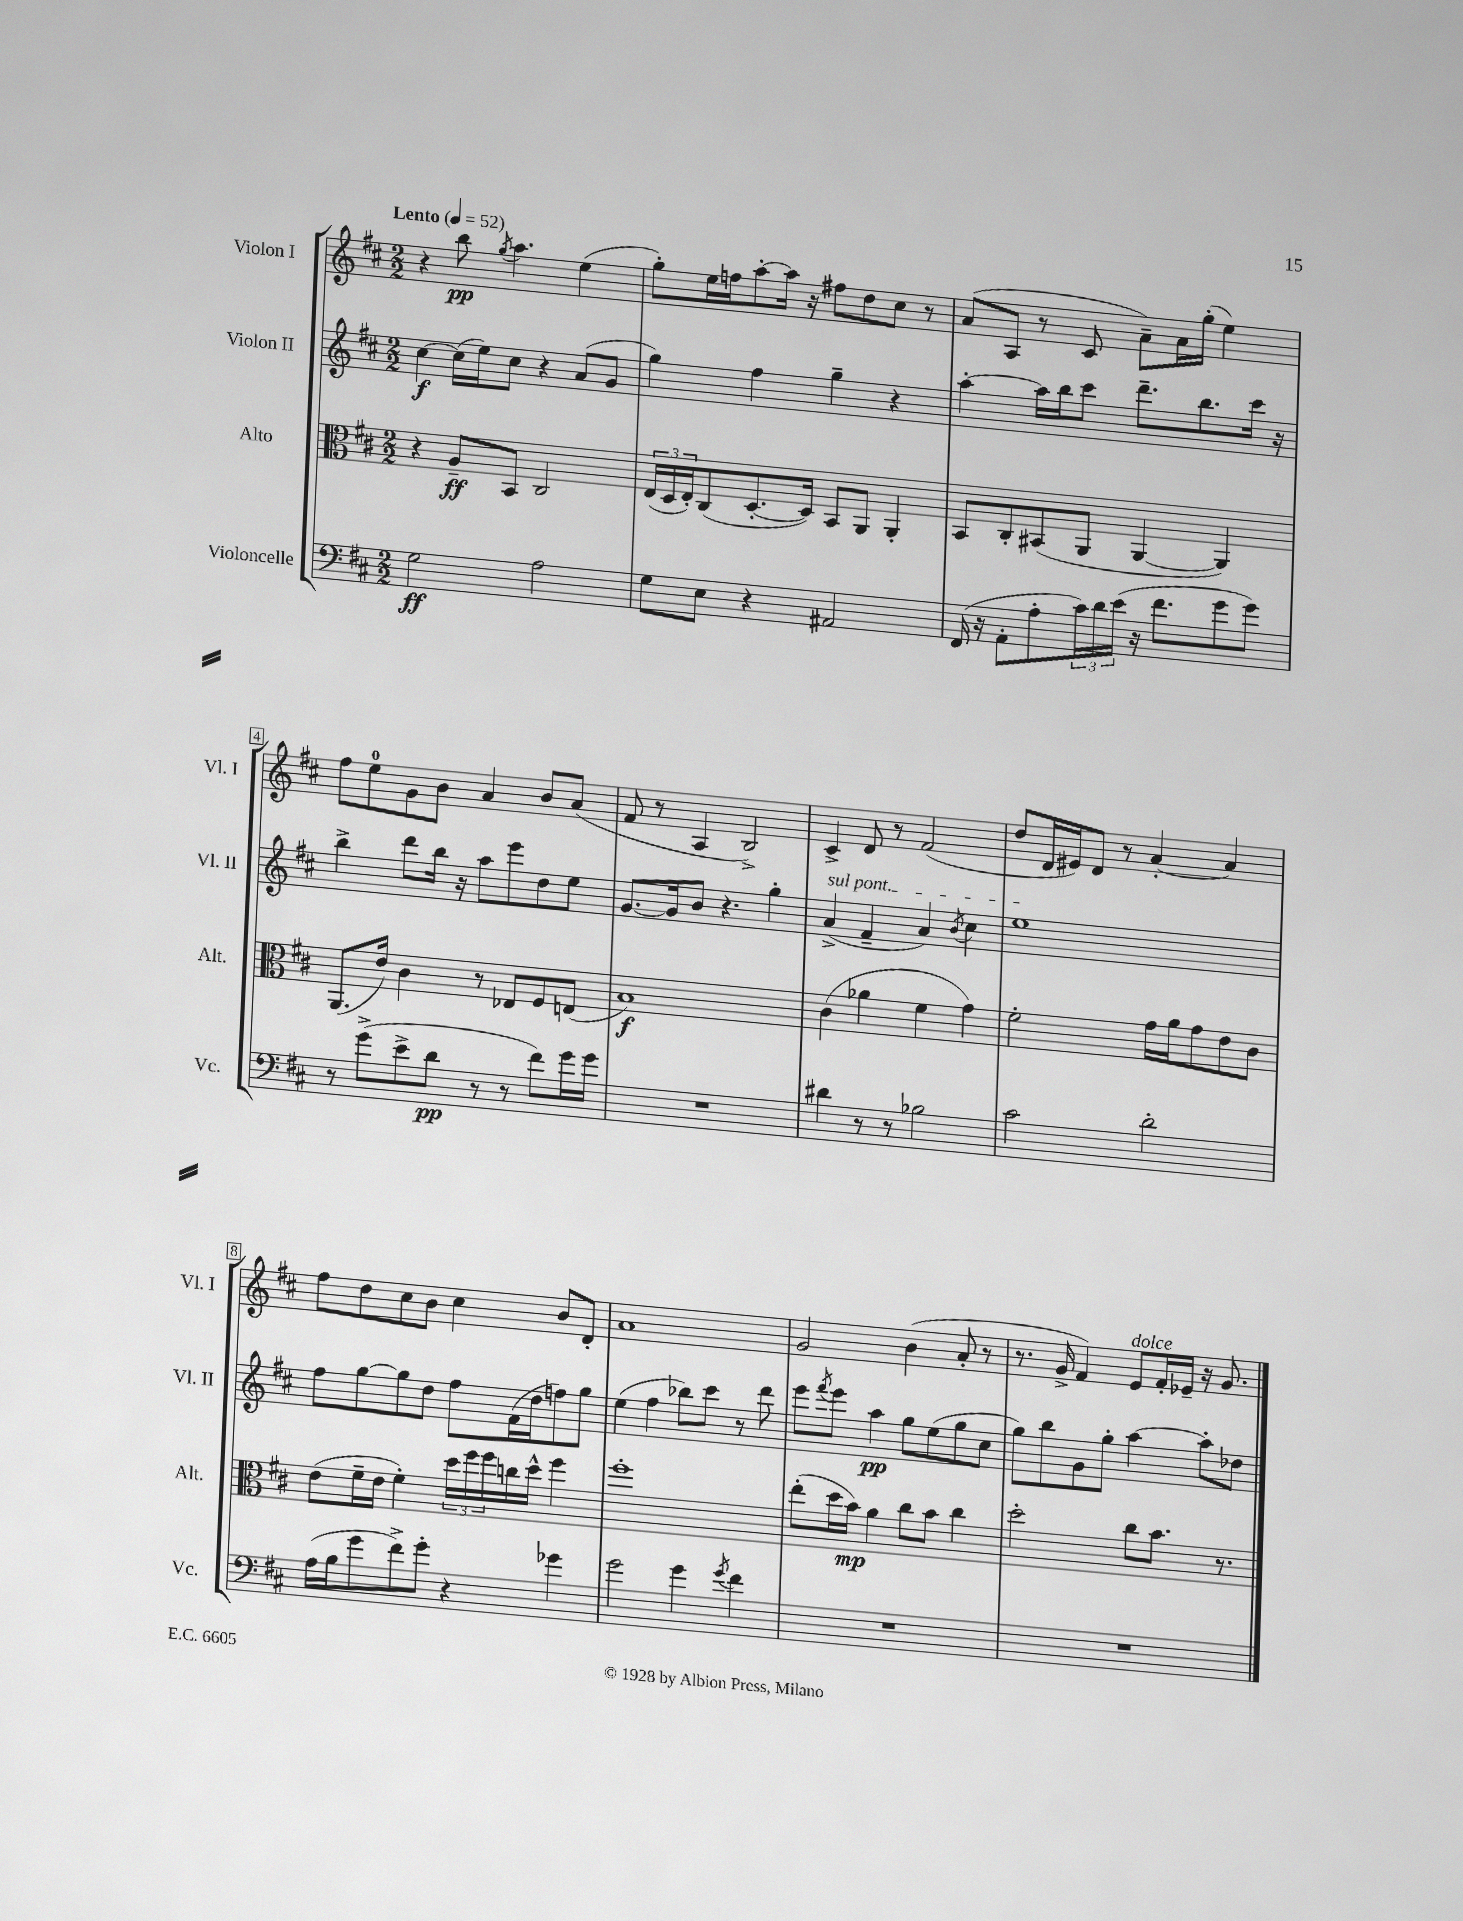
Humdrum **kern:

**kern	**kern	**kern	**kern
*staff4	*staff3	*staff2	*staff1
*clefF4	*clefC3	*clefG2	*clefG2
*k[f#c#]	*k[f#c#]	*k[f#c#]	*k[f#c#]
*M2/2	*M2/2	*M2/2	*M2/2
*MM52	*MM52	*MM52	*MM52
2G	4r	[4cc#	4r
.	8A~	(16cc#]	8bb
.	.	16ee)	.
.	.	.	8qgg
.	8BB	8cc#	4.aa
2A	2C#	4r	.
.	.	(8a	(4ee
.	.	8g	.
=	=	=	=
8G	(24E	4gg)	8gg')
.	24D	.	.
.	24E')	.	.
8E	(8C#	.	16ee
.	.	.	16ff
4r	[8.D'	4ff#	[8aa'
.	.	.	16aa]
.	16D])	.	16r
2AA#	8BB	4gg~	8ff#
.	8AA	.	8dd
.	4AA'	4r	8cc#
.	.	.	8r
=	=	=	=
(16FF#	8BB	[4aa'	(8a
16r	.	.	.
8AA'	8C#'	.	8A
8A'	(8BB#	16aa]	8r
.	.	16bb	.
24c#)	8AA	8ccc#	8c#
24d	.	.	.
(24e	.	.	.
16r	[4AA	8.ddd~	8a~)
8.f#	.	.	.
.	.	.	16a
.	.	8.bb	(16gg'
8g	4AA])	.	4ee)
8g)	.	16ccc#	.
.	.	16r	.
=	=	=	=
8r	(8.AA	4bb^	8ff#
(8g^	.	.	8ee
.	16e)	.	.
8e^	4c#	8ddd	8g
8d	.	16bb	8b
.	.	16r	.
8r	8r	8aa	4a
8r	8E-	8eee	.
8f#)	8F#	8dd	8b
16g	(8E	8ee	(8a
16g	.	.	.
=	=	=	=
1r	1B)	[8.g	8f#
.	.	.	8r
.	.	16g]	.
.	.	8b	4A
.	.	4.r	.
.	.	.	2B^)
.	.	4gg'	.
=	=	=	=
4d#	(4c#	(4a^	4c#^
8r	4a-	4f#~	8d
8r	.	.	8r
2B-	4f#	4a)	(2f#
.	.	8qb	.
.	4g)	4cc#	.
=	=	=	=
2c#	2f#'	1ee	8dd
.	.	.	16d
.	.	.	16e#)
.	.	.	8d
.	.	.	8r
2d'	16g	.	[4a'
.	16a	.	.
.	8g	.	.
.	8e	.	4a]
.	8c#	.	.
=	=	=	=
(16A	(8e	8ff#	8ff#
16B	.	.	.
8g	16f#~	[8gg	8dd
.	16e	.	.
8f#^)	4f#')	8gg]	8cc#
8g'	.	8dd	8b
4r	24dd	8ff#	4cc#
.	24ff#	.	.
.	24ff#	.	.
.	16cc	(16f#	.
.	16dd^^	16dd	.
4g-	4ff#	8ff)	8b
.	.	8gg	8d'
=	=	=	=
2g	1ff#'	(4ee	1a
.	.	4ff#	.
4g	.	8bb-)	.
.	.	8ccc#	.
8qg	.	.	.
4f#	.	8r	.
.	.	8ddd	.
=	=	=	=
1r	(8ee'	8eee	2g
.	.	8qfff#	.
.	16dd	8eee	.
.	16b)	.	.
.	4a	4aa	.
.	8cc#	8gg	(4b
.	8b	(8ee	.
.	4cc#	8gg	8a'
.	.	8cc#	8r
=	=	=	=
1r	2dd'	8gg)	8.r
.	.	8bb	.
.	.	.	16g^
.	.	8g	4f#)
.	.	8gg'	.
.	8cc#	[4aa	8e
.	8.b	.	16f#'
.	.	.	16e-~
.	.	8aa']	16r
.	8.r	.	8.g
.	.	8dd-	.
==	==	==	==
*-	*-	*-	*-
